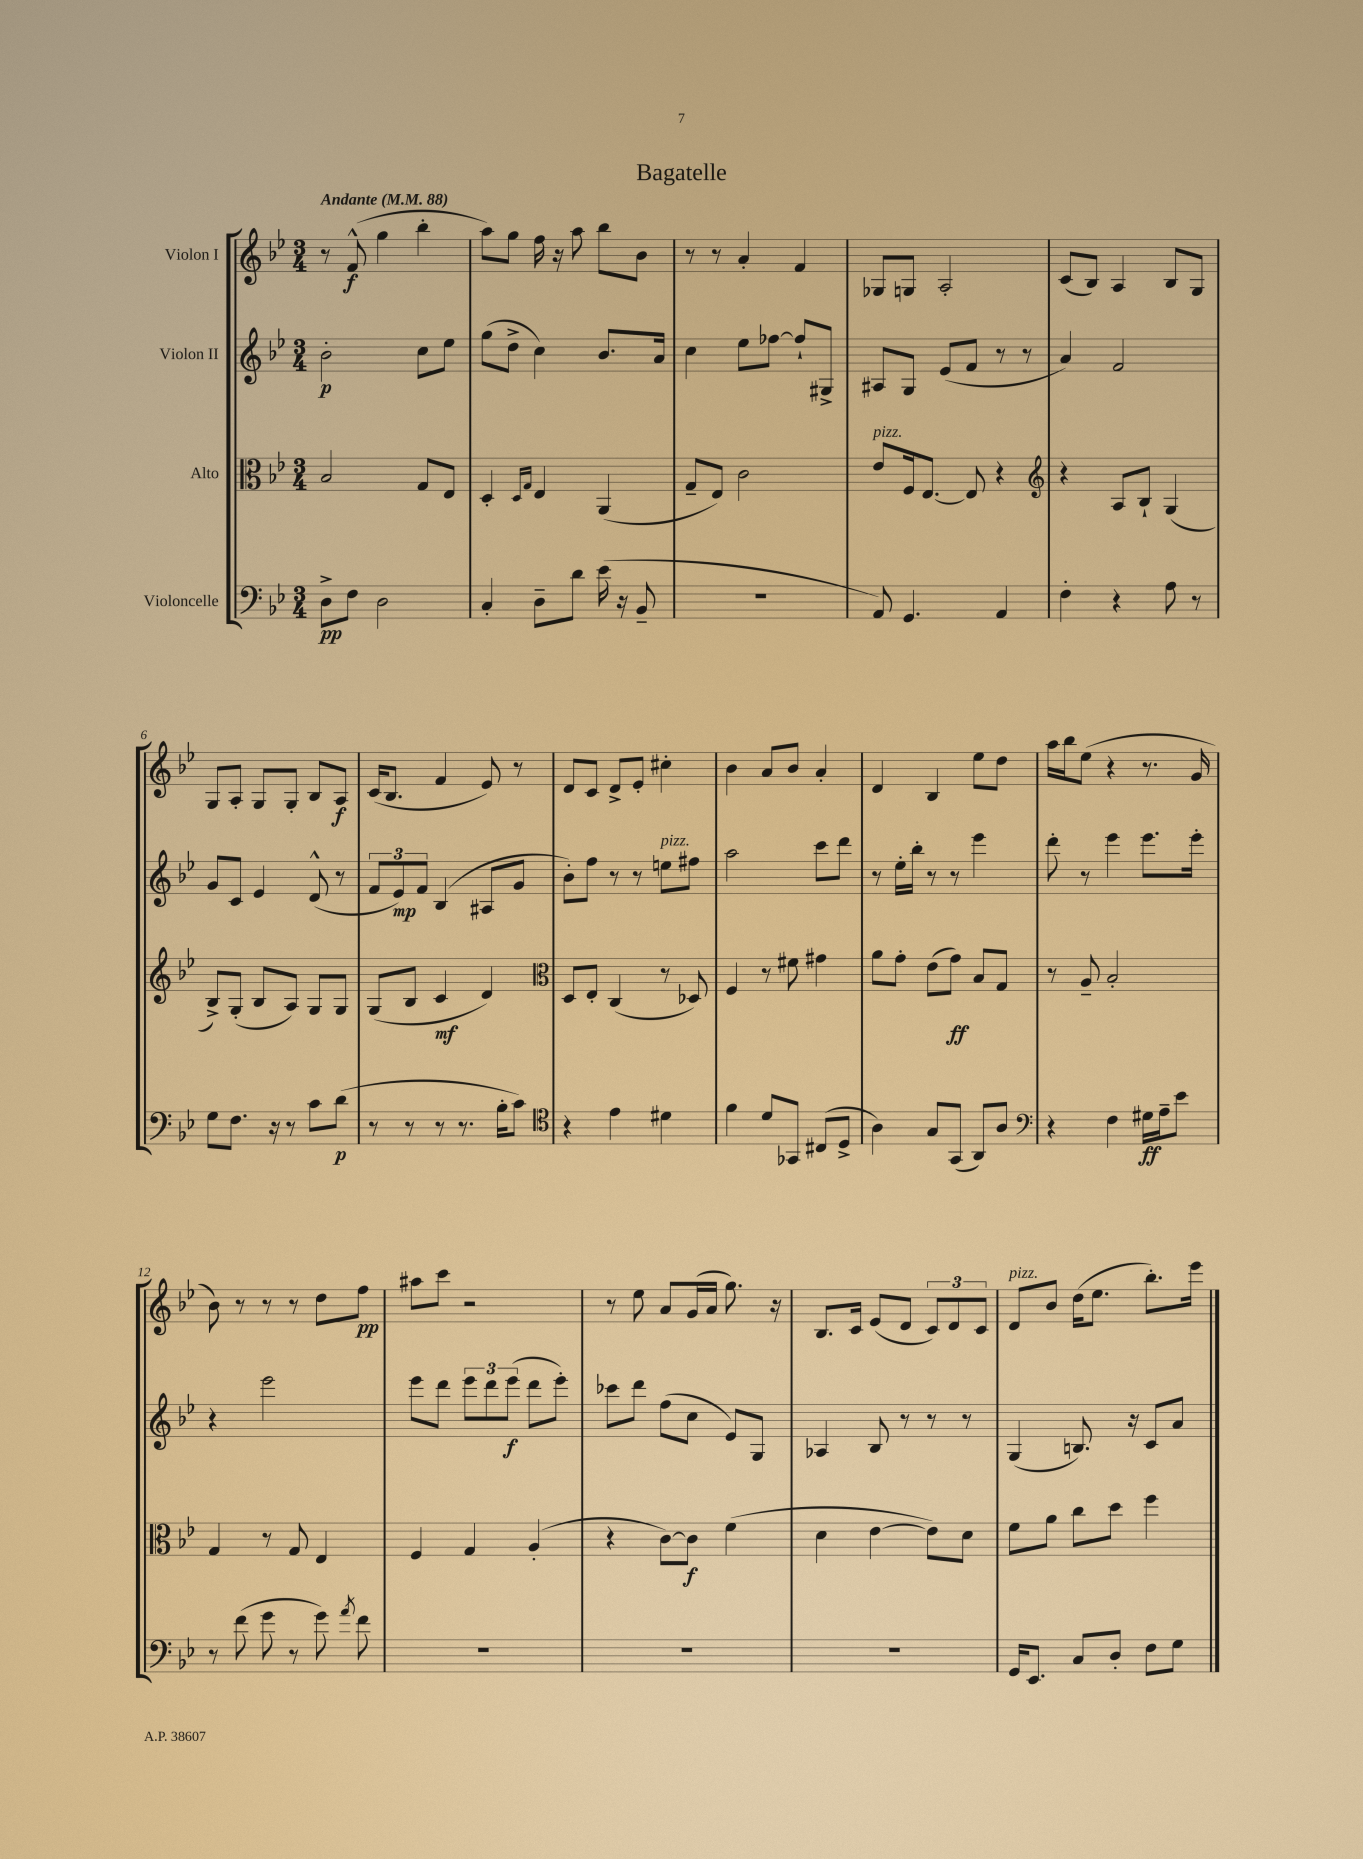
\header { title = "Bagatelle" }
<<
\new StaffGroup <<
\new Staff = "s0" \with { instrumentName = "Violon I" } {
    \clef treble \key bes \major \numericTimeSignature \time 3/4 \tempo "Andante" 4 = 88
    \autoBeamOff r8 f'8-^\f( g''4 bes''4-. |
    a''8[) g''8] f''16 r16 a''8 bes''8[ bes'8] |
    r8 r8 a'4-. f'4 |
    ges8[ g8] a2-. |
    c'8[( bes8]) a4 bes8[ g8] |
    g8[ a8]-. g8[ g8]-. bes8[ a8]\f |
    c'16[( bes8.] f'4 ees'8) r8 |
    d'8[ c'8] d'8[-> ees'8]-. cis''4-. |
    bes'4 a'8[ bes'8] a'4-. |
    d'4 bes4 ees''8[ d''8] |
    a''16[ bes''16 ees''8]( r4 r8. g'16 |
    bes'8) r8 r8 r8 d''8[ f''8]\pp |
    ais''8[ c'''8] r2 |
    r8 ees''8 a'8[ g'16( a'16] g''8.) r16 |
    bes8.[ c'16] ees'8[( d'8] \tuplet 3/2 { c'8[) d'8 c'8] } |
    d'8[^\markup { \italic "pizz." } bes'8] d''16[( ees''8.] bes''8.[-.) ees'''16] \bar "|." |
}
\new Staff = "s1" \with { instrumentName = "Violon II" } {
    \clef treble \key bes \major \numericTimeSignature \time 3/4
    \autoBeamOff bes'2-.\p c''8[ ees''8] |
    g''8[( d''8]-> c''4) bes'8.[ a'16] |
    c''4 ees''8[ fes''8]~ fes''8[-! gis8]-> |
    ais8[ g8] ees'8[( f'8] r8 r8 |
    a'4) f'2 |
    g'8[ c'8] ees'4 d'8-^( r8 |
    \tuplet 3/2 { f'8[ ees'8\mp) f'8] } bes4( ais8[ g'8] |
    bes'8[-.) f''8] r8 r8 e''8[^\markup { \italic "pizz." } fis''8] |
    a''2 c'''8[ d'''8] |
    r8 ees''16[-. bes''16]-. r8 r8 ees'''4 |
    d'''8-. r8 ees'''4 ees'''8.[ ees'''16]-. |
    r4 ees'''2 |
    ees'''8[ d'''8] \tuplet 3/2 { ees'''8[ d'''8 ees'''8]\f( } d'''8[ ees'''8]-.) |
    ces'''8[ d'''8] f''8[( c''8] ees'8[) g8] |
    aes4 bes8 r8 r8 r8 |
    g4( b8.) r16 c'8[ a'8] \bar "|." |
}
\new Staff = "s2" \with { instrumentName = "Alto" } {
    \clef alto \key bes \major \numericTimeSignature \time 3/4
    \autoBeamOff bes2 g8[ ees8] |
    d4-. \grace { d16[ g16] } ees4 a,4( |
    g8[-- ees8]) c'2 |
    ees'8[^\markup { \italic "pizz." } f16 ees8.]~ ees8 r4 |
    \clef treble r4 a8[ bes8]-! g4( |
    bes8[->) g8]-.( bes8[ a8]) g8[ g8] |
    g8[( bes8] c'4\mf d'4) |
    \clef alto d8[ ees8]-. c4( r8 des8) |
    f4 r8 fis'8 gis'4 |
    a'8[ g'8]-. ees'8[( g'8]\ff) bes8[ g8] |
    r8 a8-- bes2-. |
    g4 r8 g8 ees4 |
    f4 g4 a4-.( |
    r4 c'8[~) c'8]\f f'4( |
    d'4 ees'4~ ees'8[) d'8] |
    f'8[ a'8] c''8[ d''8] f''4 \bar "|." |
}
\new Staff = "s3" \with { instrumentName = "Violoncelle" } {
    \clef bass \key bes \major \numericTimeSignature \time 3/4
    \autoBeamOff d8[->\pp f8] d2 |
    c4-. d8[-- d'8] ees'16( r16 bes,8-- |
    R2. |
    a,8) g,4. a,4 |
    f4-. r4 a8 r8 |
    g8[ f8.] r16 r8 c'8[ d'8]\p( |
    r8 r8 r8 r8. bes16[-. c'8]) |
    \clef tenor r4 ees'4 dis'4 |
    f'4 d'8[ ges,8] cis8[( d8]-> |
    a4) g8[ g,8]( a,8[) a8] |
    \clef bass r4 f4 gis16[\ff a16-- ees'8] |
    r8 f'8( g'8 r8 g'8) \acciaccatura { a'8 } f'8 |
    R2. |
    R2. |
    R2. |
    g,16[ ees,8.] c8[ d8]-. f8[ g8] \bar "|." |
}
>>
>>
